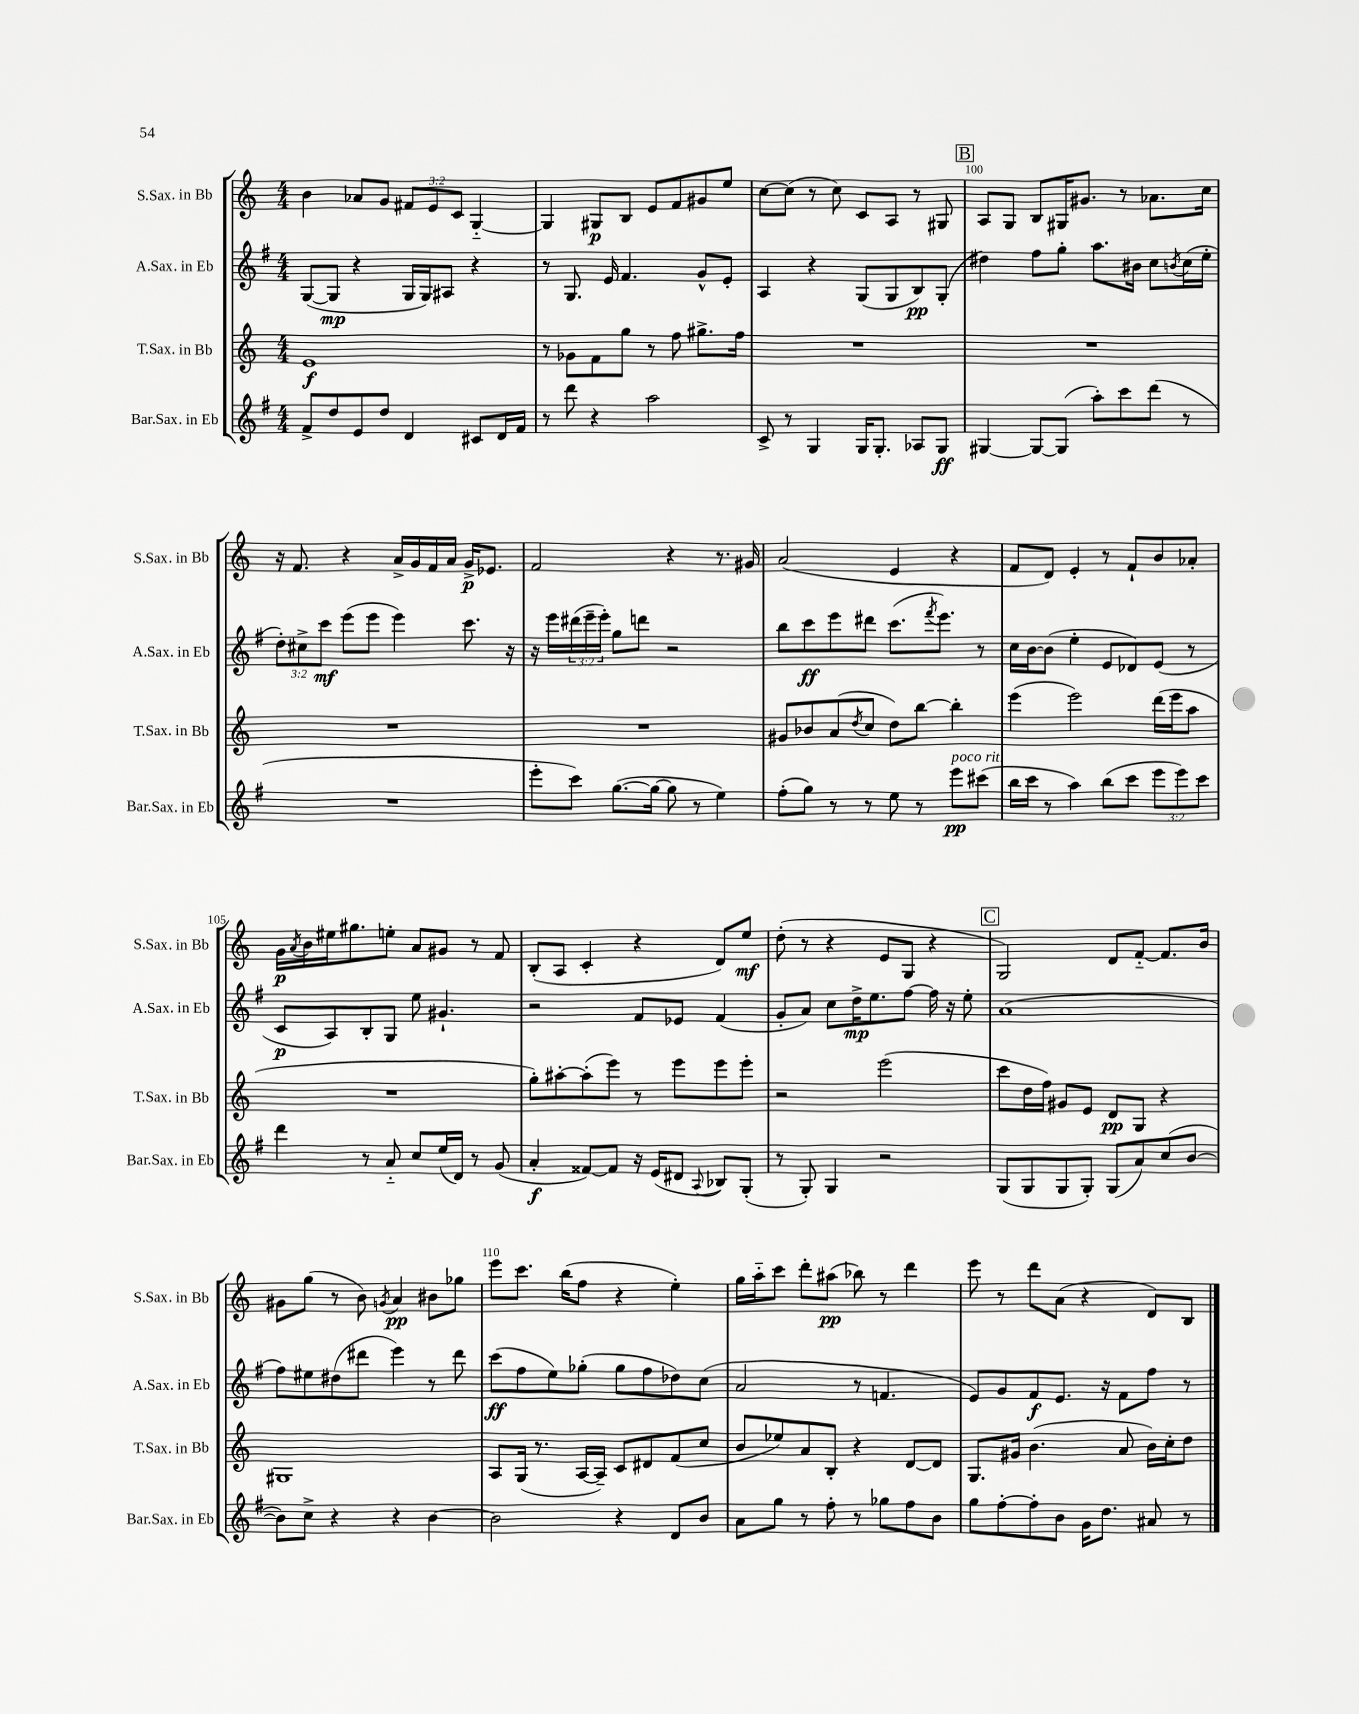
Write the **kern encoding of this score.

**kern	**kern	**kern	**kern
*staff4	*staff3	*staff2	*staff1
*clefG2	*clefG2	*clefG2	*clefG2
*k[f#]	*k[]	*k[f#]	*k[]
*M4/4	*M4/4	*M4/4	*M4/4
8f#^	1e	([8G	4b
8dd	.	8G]	.
8e	.	4r	8a-
8dd	.	.	8g
4d	.	16G	12f#
.	.	16G)	.
.	.	.	12e
.	.	8A#	.
.	.	.	12c
8c#	.	4r	[4G'~
16d	.	.	.
16f#	.	.	.
=	=	=	=
8r	8r	8r	4G]
8ddd	8g-	8.G	.
4r	8f	.	8G#
.	.	16e	.
.	8gg	4.f#	8B
2aa	8r	.	8e
.	8ff	.	8f
.	8.gg#^	8g^^	8g#
.	.	8e'	8ee
.	16ff	.	.
=	=	=	=
8c^	1r	4A	[8cc
8r	.	.	(8cc]
4G	.	4r	8r
.	.	.	8cc)
16G	.	(8G	8c
8.G'	.	.	.
.	.	8G	8A
8A-	.	8B)	8r
8G	.	(8G'	8G#
=	=	=	=
[4G#	1r	4dd#)	8A
.	.	.	8G
8G#_	.	8ff#	8B
(8G#]	.	8gg'	16G#
.	.	.	8.g#
8aa')	.	8.aa	.
8ccc	.	.	8r
.	.	16b#	.
(8ddd	.	8cc	8.a-
.	.	8qb	.
8r	.	(16cc	.
.	.	16ee'	16cc
=	=	=	=
1r	1r	12dd')	16r
.	.	.	8.f
.	.	12cc#^	.
.	.	12ccc	.
.	.	(8eee	4r
.	.	8eee	.
.	.	4eee)	16a^
.	.	.	16g
.	.	.	16f
.	.	.	16a
.	.	8.ccc	16g^
.	.	.	8.e-
.	.	16r	.
=	=	=	=
8eee'	1r	16r	2f
.	.	16eee	.
8ccc)	.	(24ddd#	.
.	.	24eee~	.
.	.	24eee')	.
([8.gg	.	8gg	.
.	.	8ddd	.
16gg_	.	.	.
8gg]	.	2r	4r
8r	.	.	.
4ee)	.	.	8.r
.	.	.	16g#
=	=	=	=
(8ff#'	8g#	8bb	(2a
8gg)	8b-	8ccc	.
8r	(8a	8eee	.
.	8qdd	.	.
8r	8cc	8ddd#	.
8ee	8dd)	(8.ccc	4e
8r	[8bb	.	.
.	.	8qfff#	.
.	.	8.eee)	.
8eee	4bb']	.	4r
(8ccc#	.	8r	.
=	=	=	=
16bb	(4eee	16cc	8f
16ccc	.	[16b	.
8r	.	(8b]	8d)
4aa)	2eee)	4ee'	4e'
(8bb	.	8e	8r
8ccc	.	8d-)	8f`
12eee	(16ddd	(8e	8b
.	16eee	.	.
12eee)	.	.	.
.	8aa	8r	8a-'
12ccc	.	.	.
=	=	=	=
4ddd	1r	8c	16g
.	.	.	8qa
.	.	.	16b
.	.	8A)	16ee#
.	.	.	8.gg#
8r	.	8B'	.
8a'~	.	8G	8ee'
8cc	.	8ee	8a
(16ee	.	4.g#`	8g#
16d)	.	.	.
8r	.	.	8r
(8g	.	.	8f
=	=	=	=
4a'	8gg')	2r	(8B'
.	[8aa#'	.	8A
[8f##)	(8aa#']	.	4c'
8f##]	8eee)	.	.
16r	8r	8f#	4r
(16e	.	.	.
8d#	8eee	8e-	.
8qqA	.	.	.
8B-)	8eee	(4f#	8d)
(8G'	8eee'	.	8ee
=	=	=	=
8r	2r	8g'	(8dd'
8G')	.	8a)	8r
4G	.	8cc	4r
.	.	16dd^	.
.	.	8.ee	.
2r	(2eee	.	8e
.	.	[8ff#	8G
.	.	16ff#]	4r
.	.	16r	.
.	.	8ee'	.
=	=	=	=
(8G	8ccc	(1a	2G)
8G	16dd	.	.
.	16ff)	.	.
8G	8g#	.	.
8G')	8e	.	.
(8G	8d	.	8d
8a)	8G	.	[8f'~
(8cc	4r	.	8.f]
[8b	.	.	.
.	.	.	16b
=	=	=	=
8b])	1G#	8ff#)	8g#
8cc^	.	8ee#	(8gg
4r	.	(8dd#	8r
.	.	8ddd#	8b)
.	.	.	8qg
4r	.	4eee)	4a
[4b	.	8r	8b#
.	.	8ddd#	8gg-
=	=	=	=
2b]	8A	(8ccc	8eee
.	(16G	8ff#	8.ccc
.	8.r	.	.
.	.	8ee)	.
.	.	.	(16bb
.	[16A	(8gg-'	8ff
.	16A~])	.	.
4r	8c	8gg-	4r
.	8d#	8ff#	.
8d	(8f	8dd-)	4ee')
8b	8cc	(8cc	.
=	=	=	=
8a	8b	2a	16gg
.	.	.	16aa'~
8gg	8ee-)	.	8ccc
8r	8a	.	8ddd'
8ff#'	8B'	.	(8aa#
8r	4r	8r	8bb-)
8gg-	.	4.f	8r
8ff#	[8d	.	4ddd
8b	8d]	.	.
=	=	=	=
8gg	8.G	8e)	8eee
[8ff#'	.	8g	8r
.	16g#	.	.
8ff#']	(4.b	8f#	8ddd
8b	.	8.e	(8a
16g	.	.	4r
8.dd	.	16r	.
.	8a	8f#	.
8a#	16b)	8ff#	8d)
.	16cc'	.	.
8r	8dd	8r	8B
==	==	==	==
*-	*-	*-	*-
